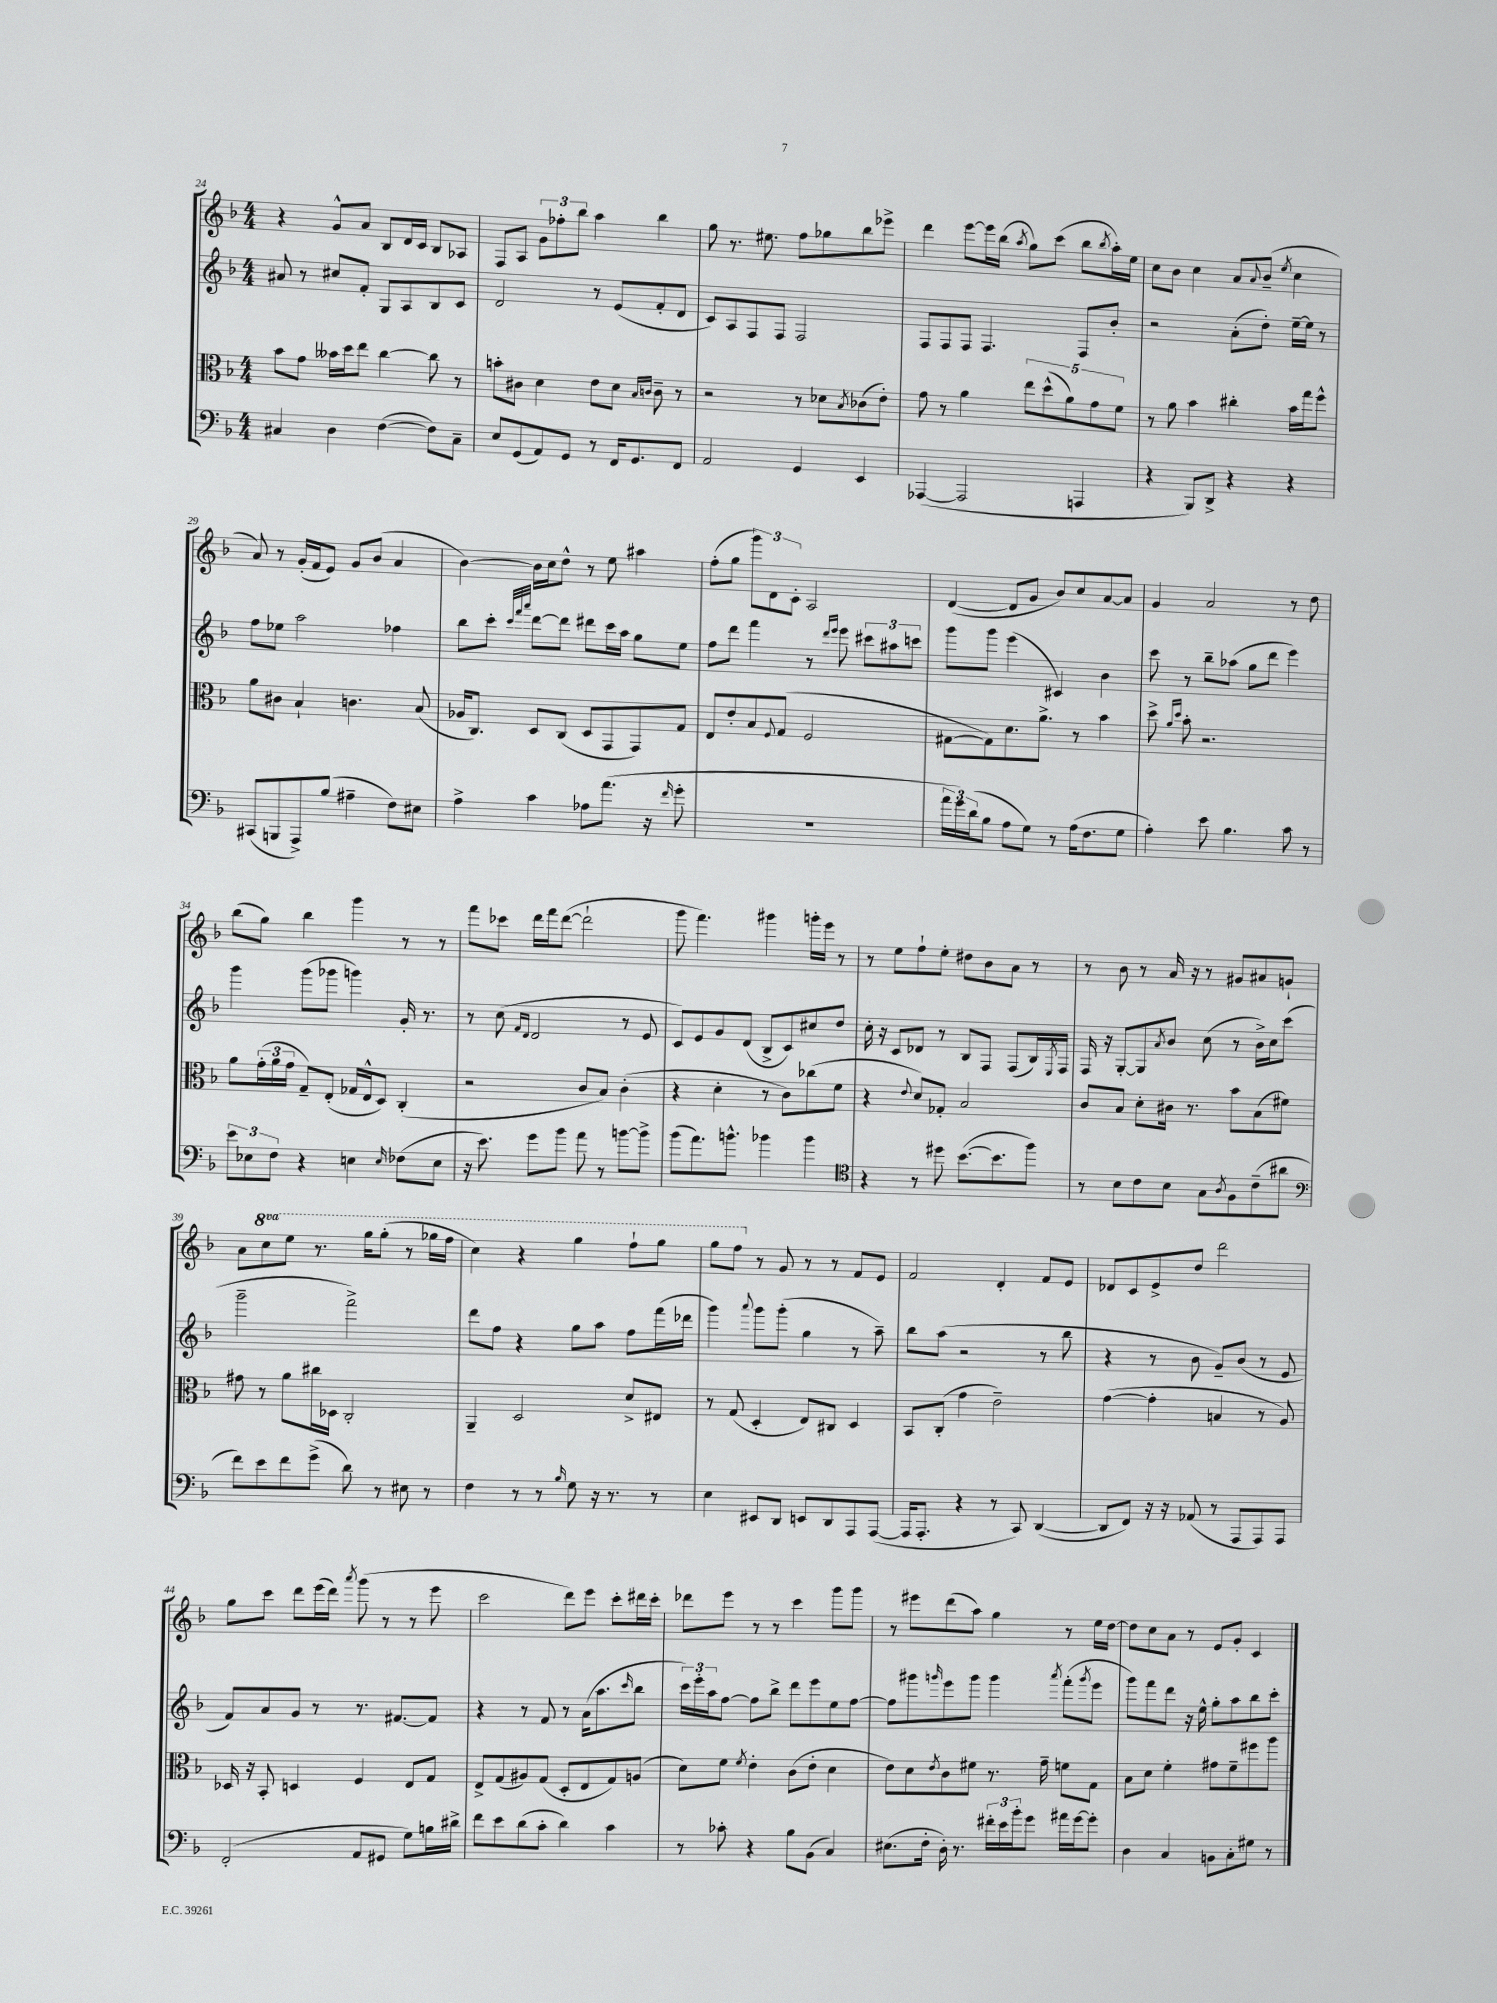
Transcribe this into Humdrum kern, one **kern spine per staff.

**kern	**kern	**kern	**kern
*staff4	*staff3	*staff2	*staff1
*clefF4	*clefC3	*clefG2	*clefG2
*k[b-]	*k[b-]	*k[b-]	*k[b-]
*M4/4	*M4/4	*M4/4	*M4/4
4C#	8b-	8a#	4r
.	8g	8r	.
4D	16b--	8cc#	8g^^
.	16dd	.	.
.	8ee	8f'	8a
([4F	[4cc	8G	8B-
.	.	8A	16d
.	.	.	16c
8F])	8cc]	8B-	8B-
8C#~	8r	8c	8A-
=	=	=	=
8E	8b'	2d	8F
(8GG	8c#	.	8A
8AA)	4d	.	12g
.	.	.	12ff-'
8GG	.	.	.
.	.	.	12bb-
8r	8e	8r	4aa
16FF	8d	(8e	.
8.GG	.	.	.
.	16qqB-	.	.
.	16qqc	.	.
.	8c~	8f'	4bb-
8FF	8r	8d	.
=	=	=	=
2AA	2r	8c)	8gg
.	.	8A	8.r
.	.	8F	.
.	.	.	8.ee#
.	.	8F	.
4GG	8r	2F	8ff
.	8d-	.	8gg-
.	8qB-	.	.
4EE	(8c-	.	8bb-
.	8e')	.	8eee-^
=	=	=	=
([4AAA-	8g	8F	4ddd
.	8r	8F	.
2AAA-]	4a	8F	[8eee
.	.	4.F	16eee]
.	.	.	(16bb-
.	.	.	8qaa
.	10ee	.	8gg)
.	(10dd^^	.	.
.	.	.	(8ccc
.	10a)	.	.
4AAA	.	8F	8bb-
.	10g	.	.
.	.	.	8qbb-
.	.	8b-'	16aa')
.	10f	.	.
.	.	.	16ee
=	=	=	=
4r	8r	2r	8cc
.	8a	.	8b-
8BBB-)	4b-	.	4cc
8DD^	.	.	.
4r	4cc#'	(8a'	8a
.	.	.	8qqa
.	.	8dd')	(8b-~
.	.	.	8qee
4r	16b-	[16ee~	4cc
.	16gg	16ee]	.
.	8ff^^	8r	.
=	=	=	=
(8CC#	8a	8ff	8a)
8BBB	8c#	8ee-	8r
8AAA^)	4B-`	2aa	(16g'
.	.	.	16f
(8B-	.	.	8e)
4A#~	4.c	.	8g
.	.	.	(8b-
8F)	.	4ff-	4a
8E#	(8B-	.	.
=	=	=	=
4A^	16A-	8bb-	[4b-)
.	8.C)	.	.
.	.	8ccc'	.
.	.	32qqccc	.
.	.	32qqfff	.
.	.	32qqaaa	.
4c	8D	[8ddd	16b-]
.	.	.	16cc
.	(8C	8ddd]	8dd^^
8A-	8D	8ddd#	8r
(8.a	8GG	16ccc	8ee
.	.	16aa	.
.	8GG)	8gg	4aa#
16r	.	.	.
16qqf	.	.	.
8g'	8G	8ee	.
=	=	=	=
1r	8E	8ff	(8ff'
.	8e'	8ddd	8gg
.	8B-	4fff	12ggg)
.	.	.	12d
.	8qqF	.	.
.	(8G	.	.
.	.	.	12c'
.	2F	8r	2A
.	.	16qqddd	.
.	.	16qqeee	.
.	.	8eee	.
.	.	12ccc#	.
.	.	12aa#	.
.	.	12ccc	.
=	=	=	=
24a	[8G#	8ggg	([4d
24g)	.	.	.
(24d	.	.	.
8B-	8G#])	8ggg	.
8A	8.d	(4eee	8d]
8G)	.	.	8g
.	8.a^	.	.
8r	.	4c#)	8b-)
(16A	8r	.	8cc
8.F	.	.	.
.	4b-	4b-	[8a
8G	.	.	8a]
=	=	=	=
4A')	8dd^	8ccc	4g
.	16qqa	.	.
.	16qqdd	.	.
.	8b-'	8r	.
8e	2.r	8bb-~	2a
4.B-	.	(8aa-	.
.	.	8gg	.
.	.	8ddd	.
8c	.	4eee)	8r
8r	.	.	8dd
=	=	=	=
12e	8a	4ggg	(8bb-
12E-	.	.	.
.	(24g'	.	8gg)
12F	24a	.	.
.	24g	.	.
4r	8G~)	(8ggg	4bb-
.	(8E'	8ggg-	.
4E	16G-	4ggg)	4ggg
.	16E^^	.	.
.	8D)	.	.
16qqE	.	.	.
(8F-	(4C'	16g'	8r
.	.	8.r	.
8E	.	.	8r
=	=	=	=
16r	2r	8r	8fff
8.e)	.	.	.
.	.	(8cc	8ccc-
.	.	16qqf	.
.	.	16qqd	.
8g	.	2d	16ddd
.	.	.	16fff
8b-	.	.	([8ddd
8a	8c	.	2ddd`]
8r	8B-)	.	.
[8b	(4c'	8r	.
8b^]	.	8e	.
=	=	=	=
(8b-	4r	8c)	8ggg
8.a)	.	8e	4.fff)
.	4d'	8g	.
8.b^^	.	.	.
.	.	(8d	.
4b-	8r	8B-^	4ggg#
.	8c)	8c)	.
4b-	(8cc-	8cc#	16ggg'
.	.	.	16eee
.	8f	8dd	8r
=	=	=	=
*clefC4	*	*	*
4r	4r	16cc'	8r
.	.	16r	.
.	.	8c	8ee
.	8qqe	.	.
8r	8d)	8d-	8ff`
8dd#	8G-'	8r	8ee'
([8.b-	2B-	8B-	8dd#
.	.	8F	8b-
8.b-]	.	.	.
.	.	(8F	8a
8ff)	.	16B-)	8r
.	.	8qE	.
.	.	16F	.
=	=	=	=
8r	8c	16F	8r
.	.	16r	.
8B-	8B-	[8G'	8b-
8c	8d'	8G]	8r
.	.	8qa	.
8B-	16c#	8b-	16a
.	8.r	.	16r
8G	.	(8cc	8r
8qA	.	.	.
8F	8b-	8r	8g#
(8c~	(8B-	16b-^)	8a#
.	.	16cc	.
8a#	8f#)	(8ccc	8g`
=	=	=	=
*clefF4	*	*	*
8f)	8g#	2ggg~	8a
8e	8r	.	8ccc
8f	8a	.	8eee
(8g^	16cc#	.	8.r
.	16D-	.	.
8d)	2C'	2fff^)	.
.	.	.	16ggg
8r	.	.	(8ggg'
8E#	.	.	8r
8r	.	.	16ggg-
.	.	.	16fff
=	=	=	=
4F	4AA~	8ddd	4ccc)
.	.	8ff	.
8r	2D	4r	4r
8r	.	.	.
16qqB-	.	.	.
8G	.	8gg	4ggg
16r	.	8aa	.
8.r	.	.	.
.	8d^	8ff	8fff`
8r	8E#	(16fff	8ggg
.	.	16ddd-	.
=	=	=	=
4E	8r	4ggg)	8ggg
.	(8G	.	8fff
.	.	8qqaaa	.
8EE#	4D'	8ggg	8r
8DD	.	(8ggg'	8g
8EE	8E)	4gg	8r
8DD	8C#	.	8r
8AAA	4D	8r	8f
([8AAA	.	8aa~)	8e
=	=	=	=
16AAA]	8BB-	8bb-	2f
8.AAA'	.	.	.
.	(8C'	(8aa	.
4r	4g	2r	.
8r	2e~)	.	4d'
8CC)	.	.	.
([4DD	.	8r	8f
.	.	8bb-	8e
=	=	=	=
8DD]	([4g	4r	8d-
8FF)	.	.	8c
16r	4g']	8r	8e^
16r	.	.	.
(8AA-	.	8b-	8dd
8r	4B	8g~)	2ddd
8AAA	.	(8b-	.
8AAA)	8r	8r	.
8AAA	8A)	8e	.
=	=	=	=
(2FF'	16D-	8f)	8gg
.	16r	.	.
.	8BB-'	8a	8ccc
.	4D	8g	8ddd
.	.	8r	(16eee
.	.	.	16ddd)
.	.	.	8qaaa
8AA	4F	8.r	(8ggg
8GG#	.	.	8r
.	.	[8.f#	.
8G)	8E	.	8r
16B	8G	8f#]	8eee
16d#^	.	.	.
=	=	=	=
8f	8E^	4r	2ccc
8e	(8G	.	.
(8d	8A#)	8r	.
8c'	(8G	8f	.
4d)	8D'	8r	8ddd)
.	8E	(16a	8eee
.	.	8.aa	.
4c	8G)	.	8ccc'
.	.	16qqccc	.
.	(8A	8bb-	16ddd#
.	.	.	16ccc'
=	=	=	=
8r	8d)	24ccc)	8ddd-
.	.	24eee'	.
.	.	24aa	.
8c-'	8f	[8ff	8eee
.	8qf	.	.
4r	4e'	8ff]	8r
.	.	8bb-^	8r
8B-	(8c	8ddd	4ccc
(8BB-	8e'	8eee	.
4C)	4d	8ee	8ggg
.	.	[8ff	8ggg
=	=	=	=
(8.E#	8e)	8ff]	8r
.	8d	8ggg#	8eee#
16F'	.	.	.
.	8qe	16qqggg	.
16D')	8c	8eee	(8ddd
8.r	.	.	.
.	8f#	8ggg	8aa)
24f#'	8.r	4ggg	4gg
24e	.	.	.
24b-'	.	.	.
8g	.	.	.
.	16g~	.	.
.	.	8qaaa	.
16a#	8f	(8fff'	8r
[16g	.	.	.
.	.	8qggg	.
8g']	8G	8eee	16ee
.	.	.	[16dd
=	=	=	=
4D	8B-	8ggg)	8dd]
.	8d	8fff	8cc
4C	4f'	8ddd	8a
.	.	16r	8r
.	.	16ee^^	.
8BB	8g#	8gg'	8e
8C'	8f~	8aa	8g'
8G#	8ff#	8bb-	4c
8r	8aa	8ccc'	.
==	==	==	==
*-	*-	*-	*-
